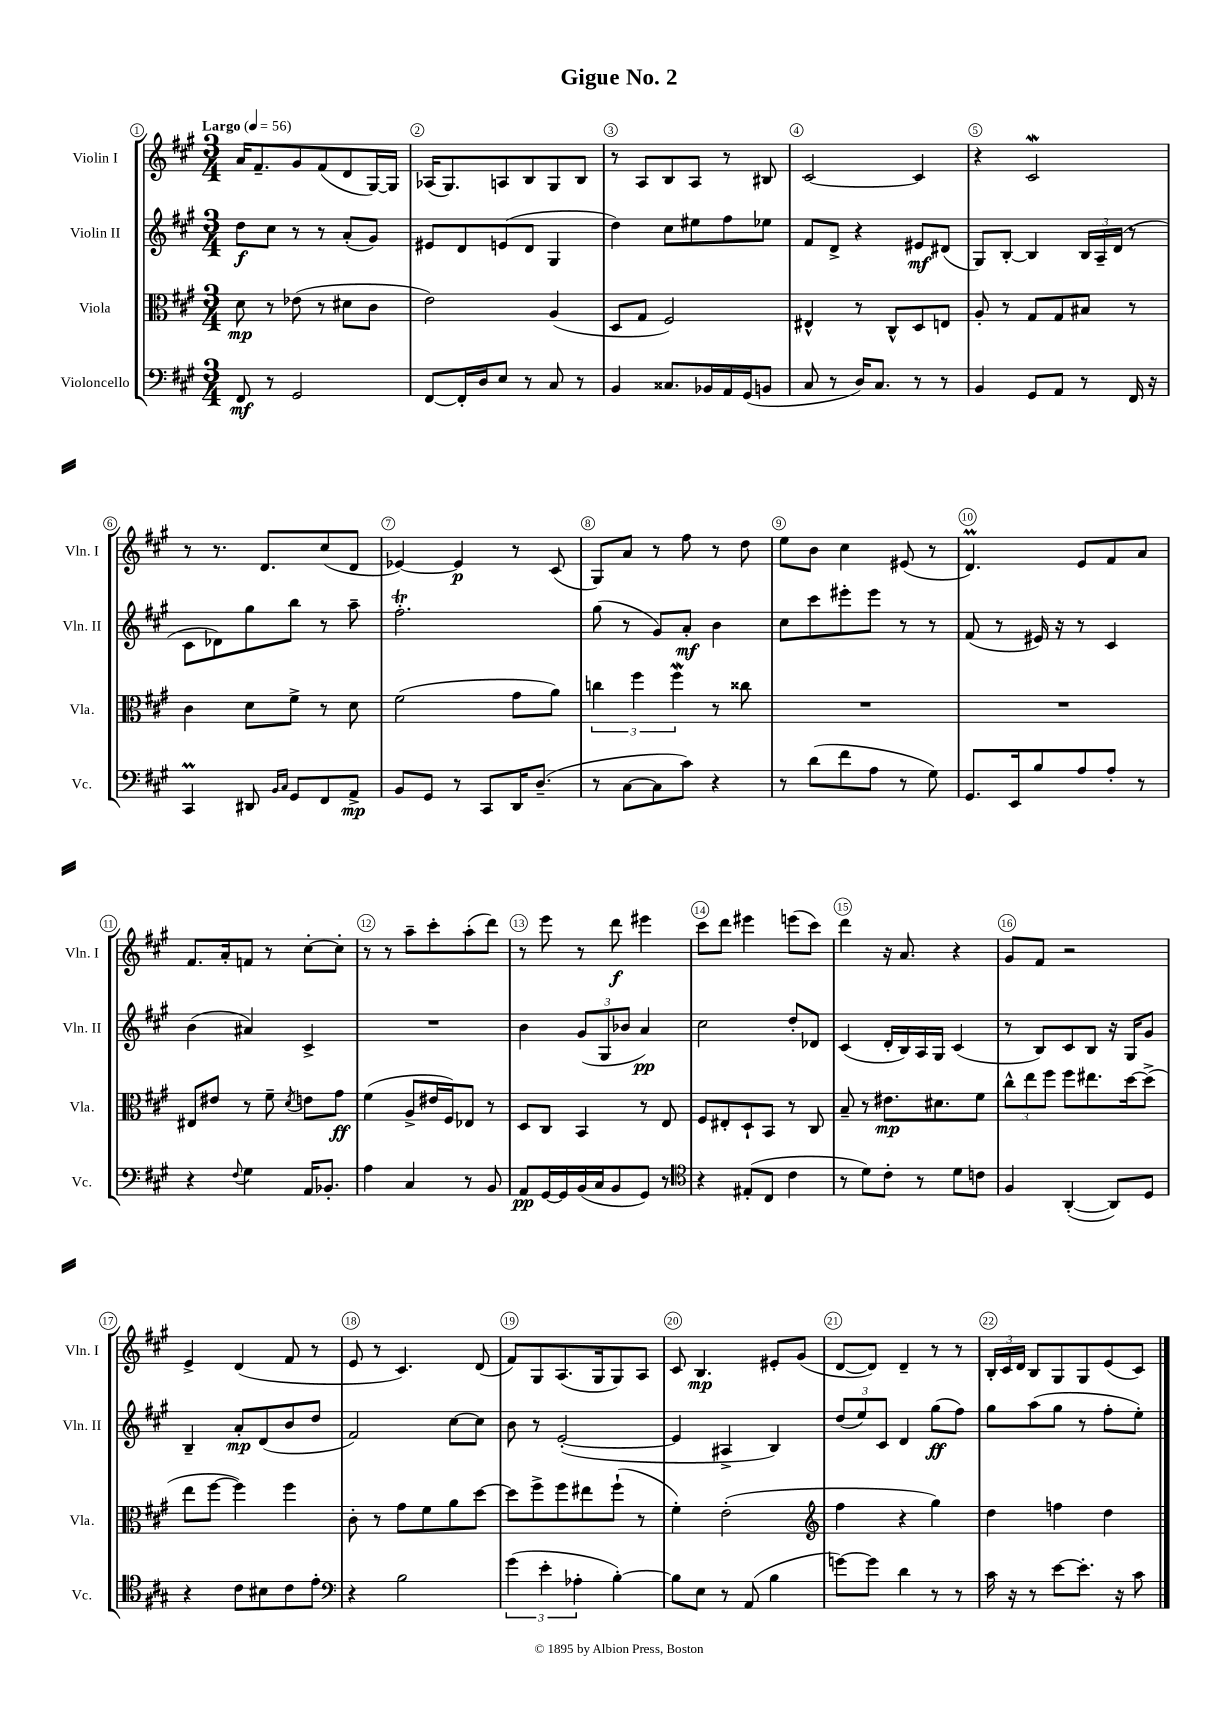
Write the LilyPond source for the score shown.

\header { title = "Gigue No. 2" }
<<
\new StaffGroup <<
\new Staff = "s0" \with { instrumentName = "Violin I" shortInstrumentName = "Vln. I" } {
    \clef treble \key a \major \numericTimeSignature \time 3/4 \tempo "Largo" 4 = 56
    \autoBeamOff a'16[ fis'8.-- gis'8 fis'8( d'8 gis16~) gis16] |
    aes16[( gis8.) a8 b8 gis8 b8] |
    r8 a8[ b8 a8] r8 bis8 |
    cis'2~ cis'4 |
    r4 cis'2\mordent |
    r8 r8. d'8.[ cis''8( d'8] |
    ees'4~) ees'4\p r8 cis'8( |
    gis8[) a'8] r8 fis''8 r8 d''8 |
    e''8[ b'8] cis''4 eis'8( r8 |
    d'4.\prall) e'8[ fis'8 a'8] |
    fis'8.[ a'16-. f'8] r8 cis''8[~-. cis''8]-. |
    r8 r8 a''8[-- cis'''8-. a''8-.( d'''8]) |
    r8 e'''8 r8 d'''8\f eis'''4 |
    cis'''8[ d'''8] eis'''4 e'''8[( cis'''8]) |
    d'''4 r16 a'8. r4 |
    gis'8[ fis'8] r2 |
    e'4-> d'4( fis'8 r8 |
    e'8 r8 cis'4.) d'8( |
    fis'8[) gis8 a8.( gis16 gis8) a8] |
    cis'8 b4.\mp eis'8[-. gis'8]( |
    d'8[~ d'8]) d'4-- r8 r8 |
    \tuplet 3/2 { b16[-. cis'16 d'16] } b8[ gis8 gis8 e'8( cis'8]) \bar "|." |
}
\new Staff = "s1" \with { instrumentName = "Violin II" shortInstrumentName = "Vln. II" } {
    \clef treble \key a \major \numericTimeSignature \time 3/4
    \autoBeamOff d''8[\f cis''8] r8 r8 a'8[-.( gis'8]) |
    eis'8[ d'8 e'8( d'8] gis4 |
    d''4) cis''8[ eis''8 fis''8 ees''8] |
    fis'8[ d'8]-> r4 eis'8[\mf dis'8]( |
    gis8[) b8]~-. b4 \tuplet 3/2 { b16[ a16-- d'16]( } r8 |
    cis'8[ des'8) gis''8 b''8] r8 a''8-- |
    fis''2.-.\trill |
    gis''8( r8 gis'8[) a'8]-.\mf b'4 |
    cis''8[ cis'''8 eis'''8-. eis'''8] r8 r8 |
    fis'8( r8 eis'16) r16 r8 cis'4 |
    b'4( ais'4) cis'4-> |
    R2. |
    b'4 \tuplet 3/2 { gis'8[( gis8 bes'8] } a'4\pp) |
    cis''2 d''8[-. des'8] |
    cis'4( d'16[-. b16) a16 gis16] cis'4( |
    r8 b8[) cis'8 b8] r16 gis16[ gis'8] |
    b4-- a'8[-.\mp d'8( b'8 d''8] |
    fis'2) cis''8[~ cis''8] |
    b'8 r8 e'2~-.( |
    e'4 ais4-> b4) |
    \tuplet 3/2 { d''8[( e''8) cis'8] } d'4 gis''8[\ff( fis''8]) |
    gis''8[ a''8( gis''8] r8 fis''8[-. e''8]-.) \bar "|." |
}
\new Staff = "s2" \with { instrumentName = "Viola" shortInstrumentName = "Vla." } {
    \clef alto \key a \major \numericTimeSignature \time 3/4
    \autoBeamOff d'8\mp r8 ees'8( r8 dis'8[ cis'8] |
    e'2) a4( |
    d8[ gis8] fis2) |
    eis4-^ r8 cis8[-^ d8 e8] |
    a8-. r8 gis8[ gis8 bis8] r8 |
    cis'4 d'8[ fis'8]-> r8 d'8 |
    fis'2( gis'8[ a'8]) |
    \tuplet 3/2 { c''4 fis''4 fis''4\mordent } r8 cisis''8 |
    R2. |
    R2. |
    eis8[ eis'8] r8 fis'8-- \acciaccatura { d'8 } e'8[ gis'8]\ff |
    fis'4( a8[-> eis'16 fis16) ees8] r8 |
    d8[ cis8] b,4 r8 e8 |
    fis8[ eis8-. d8-! b,8] r8 cis8 |
    b8-- r8 eis'8.[\mp dis'8. fis'8] |
    \tuplet 3/2 { cis''8[-^ e''8 fis''8] } fis''8[ eis''8. d''16~ d''8]->( |
    e''8[ fis''8]~ fis''4) fis''4 |
    cis'8-. r8 gis'8[ fis'8 a'8 d''8]~ |
    d''8[ fis''8-> fis''8 eis''8 fis''8]-!( r8 |
    fis'4-.) e'2-.( |
    \clef treble fis''4 r4 gis''4) |
    d''4 f''4 d''4 \bar "|." |
}
\new Staff = "s3" \with { instrumentName = "Violoncello" shortInstrumentName = "Vc." } {
    \clef bass \key a \major \numericTimeSignature \time 3/4
    \autoBeamOff fis,8\mf r8 gis,2 |
    fis,8[~ fis,16-. d16 e8] r8 cis8 r8 |
    b,4 cisis8.[ bes,16 a,16 gis,16( b,8] |
    cis8 r8 d16[) cis8.] r8 r8 |
    b,4 gis,8[ a,8] r8 fis,16 r16 |
    cis,4\prall dis,8 \grace { b,16[ cis16] } gis,8[ fis,8 a,8]->\mp |
    b,8[ gis,8] r8 cis,8[ d,16 d8.]--( |
    r8 cis8[~ cis8 cis'8]) r4 |
    r8 d'8[( fis'8 a8] r8 gis8) |
    gis,8.[ e,16 b8 a8 a8]-. r8 |
    r4 \appoggiatura { fis8 } gis4 a,16[ bes,8.]-. |
    a4 cis4 r8 b,8 |
    a,8[\pp gis,16~ gis,16 b,16( cis16 b,8 gis,8]) r8 |
    \clef tenor r4 eis8[-.( cis8] cis'4 |
    r8 d'8[) cis'8]-. r8 d'8[ c'8] |
    fis4 a,4~-.( a,8[) d8] |
    r4 cis'8[ bis8 cis'8 e'8]-. |
    \clef bass r4 b2 |
    \tuplet 3/2 { gis'4( e'4-. aes4-. } b4~-.) |
    b8[ e8] r8 a,8( b4 |
    g'8[~) g'8] d'4 r8 r8 |
    cis'16 r16 r8 e'8[~ e'8.]-. r16 cis'8 \bar "|." |
}
>>
>>
\layout { \context { \Score \override BarNumber.break-visibility = ##(#f #t #t) barNumberVisibility = #all-bar-numbers-visible \override BarNumber.stencil = #(make-stencil-circler 0.1 0.3 ly:text-interface::print) } }
